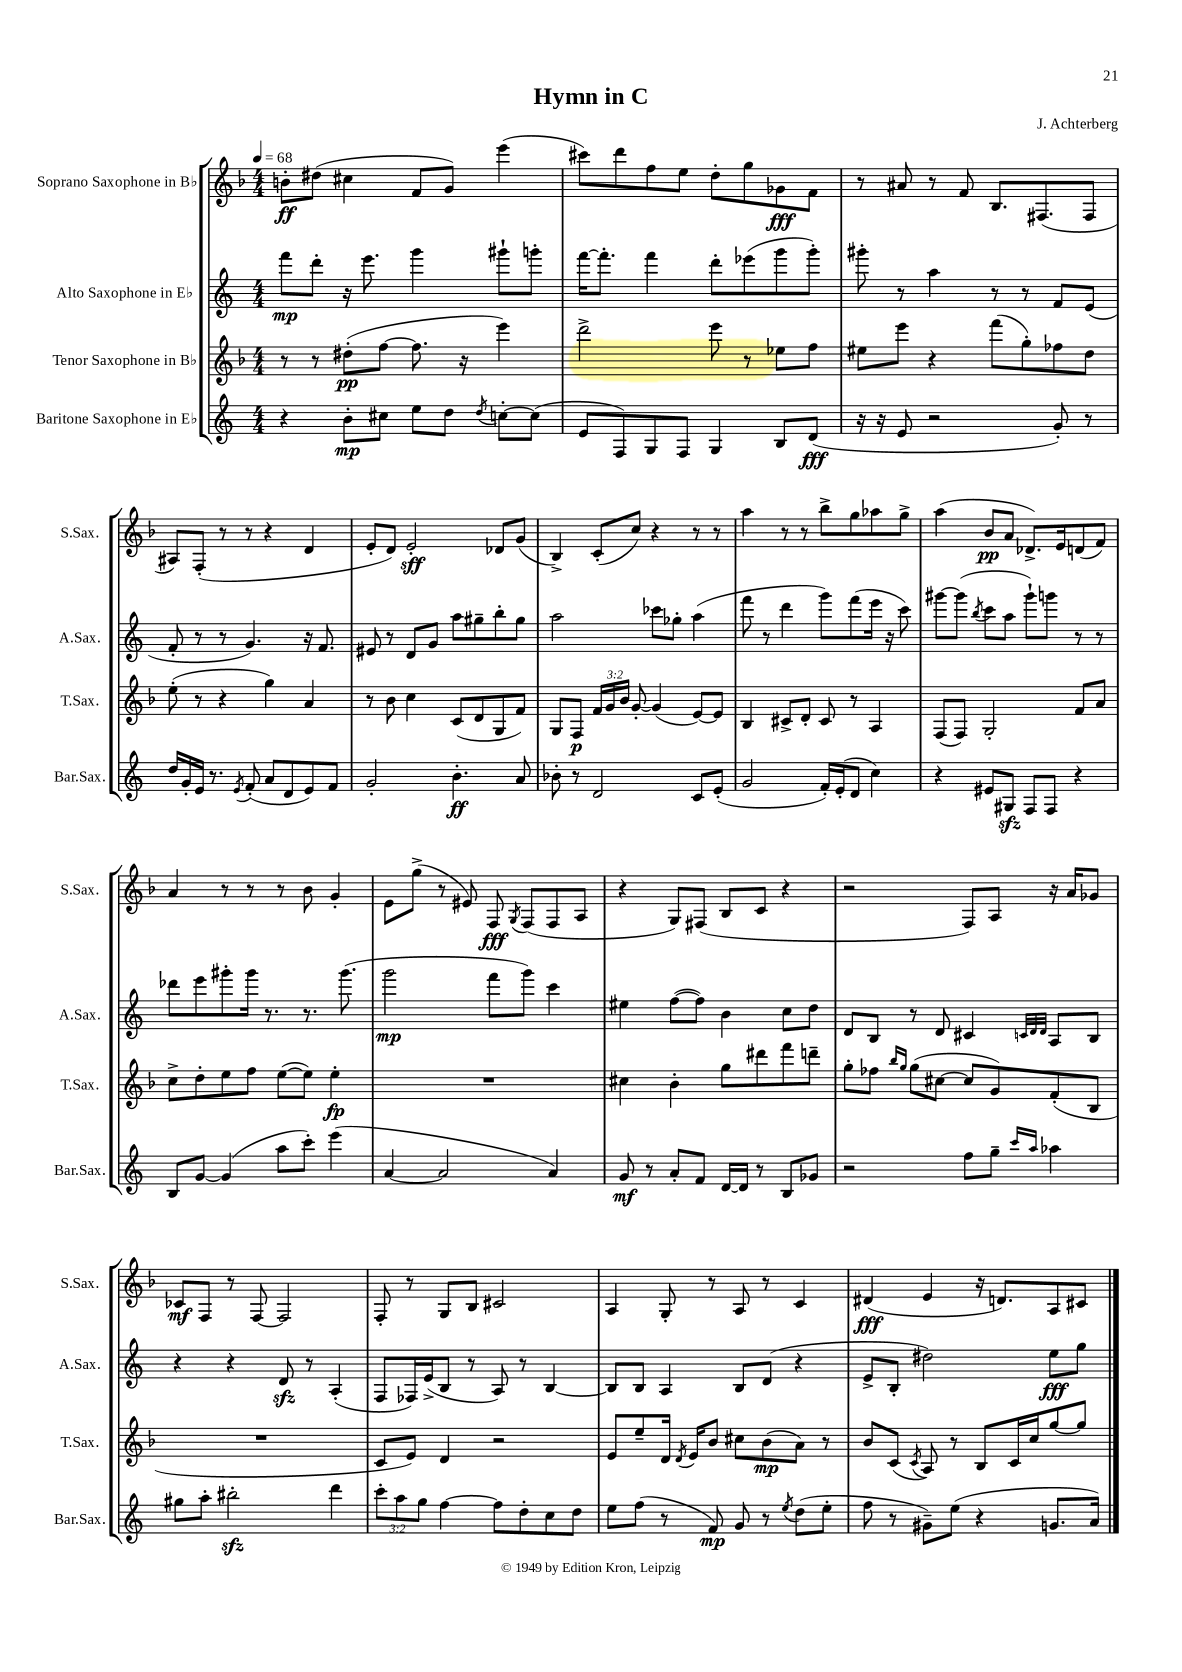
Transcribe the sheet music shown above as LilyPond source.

\header { title = "Hymn in C" composer = "J. Achterberg" }
<<
\new StaffGroup <<
\new Staff = "s0" \with { instrumentName = "Soprano Saxophone in Bb" shortInstrumentName = "S.Sax." } {
    \clef treble \key f \major \numericTimeSignature \time 4/4 \tempo 4 = 68
    \autoBeamOff b'8[-.\ff dis''8]( cis''4 f'8[ g'8]) e'''4( |
    cis'''8[) d'''8 f''8 e''8] d''8[-. g''8 ges'8\fff f'8] |
    r8 ais'8 r8 f'8 bes8.[ fis8.( fis8] |
    ais8[) f8]-.( r8 r8 r4 d'4 |
    e'8[-. d'8]) e'2-.\sff des'8[ g'8]( |
    bes4->) c'8[-.( c''8]) r4 r8 r8 |
    a''4 r8 r8 bes''8[-> g''8 aes''8 g''8]-> |
    a''4( bes'8[\pp a'8] des'8.[->) e'16 d'8( f'8]) |
    a'4 r8 r8 r8 bes'8 g'4-. |
    e'8[ g''8]->( r8 eis'8) f8\fff \acciaccatura { g8 } f8[( f8 a8] |
    r4 g8[) fis8]( bes8[ c'8] r4 |
    r2 f8[) a8] r16 a'16[ ges'8] |
    ces'8[\mf f8] r8 f8~ f2 |
    f8-. r8 g8[ bes8] cis'2 |
    a4 g8-. r8 a8 r8 c'4 |
    dis'4\fff( e'4 r16 d'8.[) a8 cis'8] \bar "|." |
}
\new Staff = "s1" \with { instrumentName = "Alto Saxophone in Eb" shortInstrumentName = "A.Sax." } {
    \clef treble \key c \major \numericTimeSignature \time 4/4
    \autoBeamOff f'''8[\mp d'''8]-. r16 e'''8. g'''4 gis'''8[-! g'''8]-. |
    f'''16[~ f'''8.]-. f'''4 d'''8[-. ees'''8( g'''8 g'''8]-.) |
    gis'''8-. r8 a''4 r8 r8 f'8[ e'8]( |
    f'8-. r8 r8 g'4.) r16 f'8. |
    eis'8 r8 d'8[ g'8] a''8[ gis''8-- b''8-. gis''8] |
    a''2 ces'''8[ ges''8]-. a''4( |
    f'''8 r8 d'''4 g'''8[) f'''8( e'''16] r16 c'''8) |
    gis'''8[~ gis'''8]( \acciaccatura { b''8 } c'''8[ a''8] gis'''8[-!) g'''8] r8 r8 |
    des'''8[ e'''8 gis'''8-. gis'''16] r8. r8. gis'''8.( |
    g'''2\mp f'''8[ g'''8]) c'''4 |
    eis''4 f''8[~( f''8]) b'4 c''8[ d''8] |
    d'8[ b8] r8 d'8 cis'4 \grace { c'32[ d'32 d'32] } a8[ b8] |
    r4 r4 d'8\sfz r8 a4-.( |
    f8[ fes16) e'16->( b8] r8 a8) r8 b4~ |
    b8[ b8] a4 b8[ d'8]( r4 |
    e'8[-> b8]-. dis''2) e''8[\fff g''8] \bar "|." |
}
\new Staff = "s2" \with { instrumentName = "Tenor Saxophone in Bb" shortInstrumentName = "T.Sax." } {
    \clef treble \key f \major \numericTimeSignature \time 4/4 \override Staff.TupletNumber.text = #tuplet-number::calc-fraction-text
    \autoBeamOff r8 r8 dis''8[-.\pp( f''8]~ f''8. r16 e'''4) |
    d'''2-> e'''8 r8 ees''8[ f''8] |
    eis''8[ e'''8] r4 f'''8[( g''8-.) fes''8 d''8] |
    e''8-.( r8 r4 g''4) a'4 |
    r8 bes'8 c''4 c'8[( d'8 g8 f'8]) |
    g8[ f8]\p \tuplet 3/2 { f'16[ g'16 bes'16] } g'8~-. g'4( e'8[~) e'8] |
    bes4 cis'8[-> d'8]-. cis'8 r8 a4 |
    f8[( f8]) g2-. f'8[ a'8] |
    c''8[-> d''8-. e''8 f''8] e''8[~( e''8]) e''4-.\fp |
    R1 |
    cis''4 bes'4-. g''8[ dis'''8 f'''8 d'''8]-- |
    g''8[-. fes''8] \grace { bes''16[ g''16] } g''8[( cis''8]~ cis''8[ g'8) f'8-.( bes8] |
    R1 |
    c'8[ e'8]) d'4 r2 |
    e'8[ e''8-- d'16] \acciaccatura { d'8 } e'16[ bes'8] cis''8[ bes'8\mp( a'8]) r8 |
    bes'8[ c'8]( \acciaccatura { c'8 } a8) r8 bes8[ c'16 c''16 g''8~ g''8] \bar "|." |
}
\new Staff = "s3" \with { instrumentName = "Baritone Saxophone in Eb" shortInstrumentName = "Bar.Sax." } {
    \clef treble \key c \major \numericTimeSignature \time 4/4 \override Staff.TupletNumber.text = #tuplet-number::calc-fraction-text
    \autoBeamOff r4 b'8[-.\mp cis''8] e''8[ d''8] \acciaccatura { d''8 } c''8[~-. c''8]( |
    e'8[ f8) g8 f8] g4 b8[ d'8]\fff( |
    r16 r16 e'8 r2 g'8-.) r8 |
    d''16[ g'16-. e'16] r8. \acciaccatura { e'8 } f'8-.( a'8[ d'8 e'8) f'8] |
    g'2-. b'4.-.\ff a'8 |
    bes'8-. r8 d'2 c'8[ e'8]-.( |
    g'2 f'16[-.) e'16-.( d'8] c''4) |
    r4 eis'8[ gis8]\sfz f8[ f8] r4 |
    b8[ g'8]~ g'4( a''8[ c'''8]-.) e'''4( |
    a'4~ a'2 a'4) |
    g'8\mf r8 a'8[-. f'8] d'16[~ d'16] r8 b8[ ges'8] |
    r2 f''8[ g''8]-- \grace { c'''16[ a''16] } aes''4 |
    gis''8[ a''8]-. bis''2-.\sfz d'''4 |
    \tuplet 3/2 { c'''8[-. a''8 g''8] } f''4~ f''8[ d''8-. c''8 d''8] |
    e''8[ f''8]( r8 f'8\mp) g'8 r8 \acciaccatura { e''8 } d''8[( e''8]-. |
    f''8 r8 gis'8[--) e''8]( r4 g'8.[ a'16]) \bar "|." |
}
>>
>>
\layout { \context { \Score \remove "Bar_number_engraver" } }
